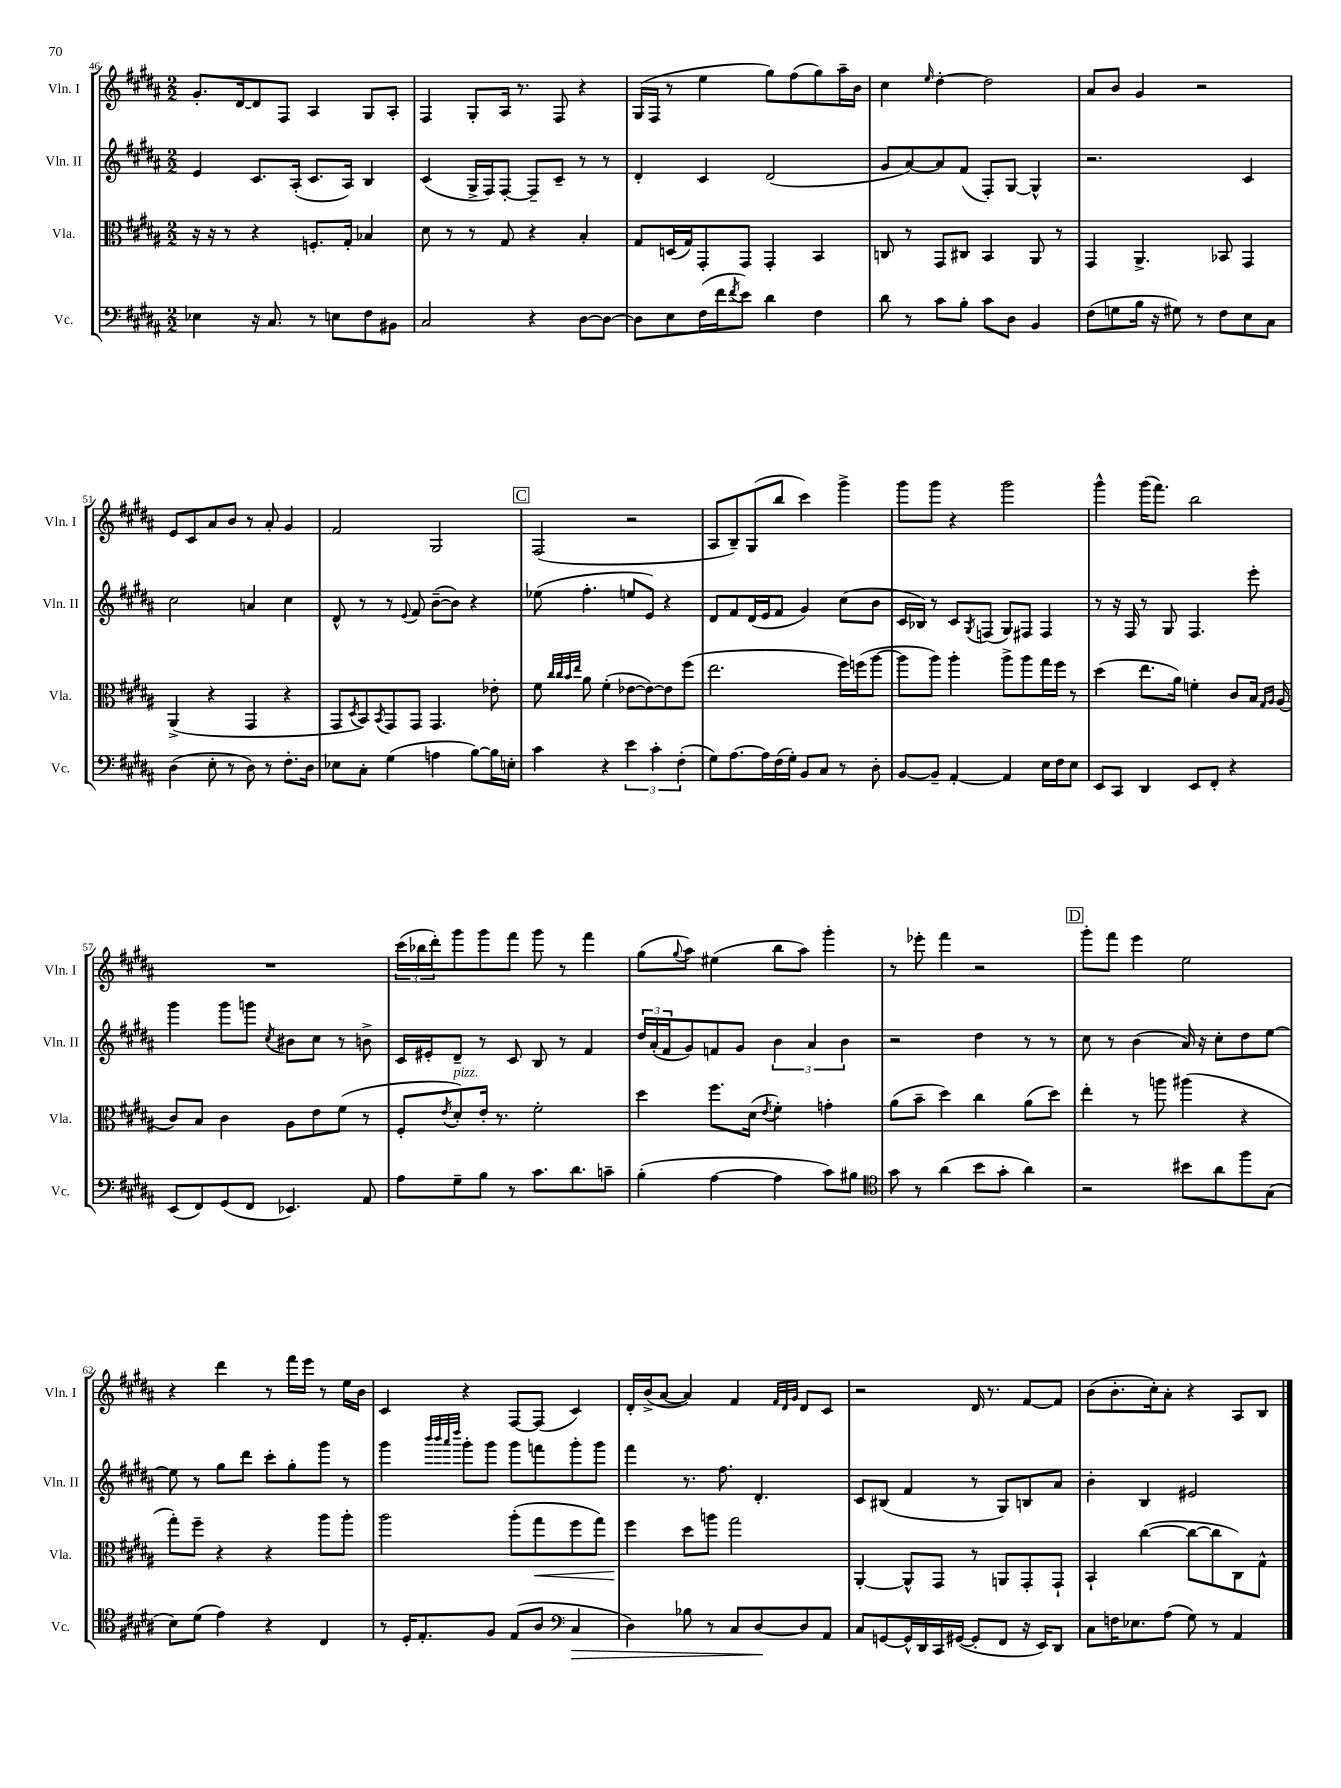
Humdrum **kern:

**kern	**dynam	**kern	**dynam	**kern	**kern
*part4	*part4	*part3	*part3	*part2	*part1
*staff4	*staff4	*staff3	*staff3	*staff2	*staff1
*I"Vc.	*	*I"Vla.	*	*I"Vln. II	*I"Vln. I
*I'Vc.	*	*I'Vla.	*	*I'Vln. II	*I'Vln. I
*clefF4	*	*clefC3	*	*clefG2	*clefG2
*k[f#c#g#d#a#]	*	*k[f#c#g#d#a#]	*	*k[f#c#g#d#a#]	*k[f#c#g#d#a#]
*M2/2	*	*M2/2	*	*M2/2	*M2/2
=46	=46	=46	=46	=46	=46
4E-X\	.	16r	.	4e/	8.g#'/L
.	.	16r	.	.	.
.	.	8r	.	.	.
.	.	.	.	.	[16d#/k
16r	.	4r	.	8.c#/L	8d#/]
8.C#/	.	.	.	.	.
.	.	.	.	.	8F#/J
.	.	.	.	(16A#'/Jk	.
8r	.	8.Fn'/L	.	8.c#/L	4A#/
8En\L	.	.	.	.	.
.	.	16G#'/Jk	.	16A#/Jk)	.
8F#\	.	4B-X/	.	4B/	8G#/L
8BB#X\J	.	.	.	.	8A#'/J
=47	=47	=47	=47	=47	=47
2C#/	.	8d#\	.	(4c#/	4F#/
.	.	8r	.	.	.
.	.	8r	.	16G#^/LL	8G#'/L
.	.	.	.	16F#/J)	.
.	.	8G#/	.	[8F#'/J	16A#/Jk
.	.	.	.	.	8.r
4r	.	4r	.	8F#~/L]	.
.	.	.	.	8c#~/J	8F#/
[8D#\L	.	4B'/	.	8r	4r
8D#\J_	.	.	.	8r	.
=48	=48	=48	=48	=48	=48
8D#\L]	.	8G#/L	.	4d#'/	(16G#/LL
.	.	.	.	.	16F#/JJ
8E\	.	(16Dn/L	.	.	8r
.	.	16G#/J)	.	.	.
(16F#\L	.	8GG#'/	.	4c#/	4ee\
16f#\J	.	.	.	.	.
8qf#/	.	.	.	.	.
8e\J)	.	8GG#/J	.	.	.
4d#\	.	4GG#'/	.	(2d#/	8gg#\L)
.	.	.	.	.	(8ff#\
4F#\	.	4BB/	.	.	8gg#\)
.	.	.	.	.	16aa#~\L
.	.	.	.	.	16b\JJ
=49	=49	=49	=49	=49	=49
8d#\	.	8Cn/	.	8g#/L	4cc#\
8r	.	8r	.	[8a#/)	.
.	.	.	.	.	16qqee/
8c#\L	.	8GG#/L	.	8a#/]	[4dd#'\
8B'\J	.	8C#X/J	.	(8f#/J	.
8c#\L	.	4BB/	.	8F#'/L)	2dd#\]
8D#\J	.	.	.	[8G#/J	.
4BB/	.	8AA#/	.	4G#^^/]	.
.	.	8r	.	.	.
=50	=50	=50	=50	=50	=50
(8F#\L	.	4GG#/	.	2.r	8a#/L
8Gn\	.	.	.	.	8b/J
16B\Jk	.	4.AA#^/	.	.	4g#/
16r	.	.	.	.	.
8G#X\)	.	.	.	.	.
8r	.	.	.	.	2r
8F#\L	.	8BB-X/	.	.	.
8E\	.	4GG#/	.	4c#/	.
8C#\J	.	.	.	.	.
!!LO:LB:g=z
=51	=51	=51	=51	=51	=51
(4D#\	.	(4AA#^/	.	2cc#\	8e/L
.	.	.	.	.	8c#/
8E'\	.	4r	.	.	8a#/
8r	.	.	.	.	8b/J
8D#\)	.	4GG#/	.	4an/	8r
8r	.	.	.	.	8a#'/
8.F#'\L	.	4r	.	4cc#\	4g#/
16D#\Jk	.	.	.	.	.
=52	=52	=52	=52	=52	=52
8E-X\L	.	8GG#/L	.	8d#^^/	2f#/
.	.	8qD#/	.	.	.
8C#'\J	.	8BB/)	.	8r	.
.	.	8qBB/	.	.	.
(4G#\	.	8GG#/	.	8r	.
.	.	.	.	8qqe/	.
.	.	8GG#/J	.	8f#/	.
4An\	.	4.GG#/	.	([8b~\L	2G#/
.	.	.	.	8b\J])	.
[8B\L)	.	.	.	4r	.
16B\L]	.	8e-X'\	.	.	.
16En'\JJ	.	.	.	.	.
!!LO:REH:place=s1:t=C
=53	=53	=53	=53	=53	=53
4c#\	.	8f#\	.	(8ee-X\	(2F#/
.	.	32qqcc#/LLL	.	.	.
.	.	32qqcc#/	.	.	.
.	.	32qqb/	.	.	.
.	.	32qqee/JJJ	.	.	.
.	.	8a#\	.	4.ff#'\	.
4r	.	(4f#'\	.	.	.
6e\	.	[8e-X\L	.	8een/L	2r
.	.	8e-\_)	.	8e/J)	.
6c#'\	.	.	.	.	.
.	.	8e-\]	.	4r	.
(6F#'\	.	.	.	.	.
.	.	(8ff#\J	.	.	.
=54	=54	=54	=54	=54	=54
8G#\L)	.	2.ee\	.	8d#/L	8A#/L
[8.A#\	.	.	.	8f#/	8B~/)
.	.	.	.	(16d#/L	(8G#/
16A#\L]	.	.	.	16e/J	.
(16F#\	.	.	.	8f#/J	8bb/J
16G#'\JJ)	.	.	.	.	.
8BB/L	.	.	.	4g#/)	4ccc#\)
8C#/J	.	.	.	.	.
8r	.	16ff#\LL)	.	(8cc#\L	4ggg#^\
.	.	(16ffn\J	.	.	.
8D#'\	.	[8aa#\J	.	8b\J	.
=55	=55	=55	=55	=55	=55
[8BB/L	.	8aa#\L]	.	16c#/LL	8ggg#\L
.	.	.	.	16B-X/JJ)	.
8BB~/J]	.	8aa#\J)	.	8r	8ggg#\J
[4AA#'/	.	4aa#'\	.	8c#/L	4r
.	.	.	.	8qG#/	.
.	.	.	.	(8Fn/J	.
4AA#/]	.	8aa#^\L	.	8G#/L)	2ggg#\
.	.	8aa#\	.	8F#X/J	.
16E\LL	.	16gg#\L	.	4F#/	.
16F#\J	.	16ff#\JJ	.	.	.
8E\J	.	8r	.	.	.
=56	=56	=56	=56	=56	=56
8EE/L	.	(4dd#\	.	8r	4ggg#^^\
8CC#/J	.	.	.	16r	.
.	.	.	.	16F#/	.
4DD#/	.	8.ee\L	.	8r	(16ggg#\KL
.	.	.	.	.	8.fff#\J)
.	.	.	.	8G#/	.
.	.	16a#\Jk)	.	.	.
8EE/L	.	4fn'\	.	4.F#/	2bb\
8FF#'/J	.	.	.	.	.
4r	.	8c#/L	.	.	.
.	.	16B/Jk	.	8eee'\	.
.	.	16qqG#/LL	.	.	.
.	.	16qqA#/JJ	.	.	.
.	.	(16A#/	.	.	.
!!LO:LB:g=z
=57	=57	=57	=57	=57	=57
(8EE/L	.	8c#/L)	.	4ggg#\	1r
8FF#/)	.	8B/J	.	.	.
(8GG#/	.	4c#\	.	8ggg#\L	.
8FF#/J	.	.	.	8gggn\J	.
.	.	.	.	8qcc#/	.
4.EE-X/)	.	8A#\L	.	8b#X\L	.
.	.	8e\	.	8cc#\J	.
.	.	(8f#\J	.	8r	.
8AA#/	.	8r	.	8bn^\	.
=58	=58	=58	=58	=58	=58
8A#\L	.	8F#'/L	.	16c#/LL	(24ccc#\LL
.	.	.	.	.	24bb-X\
.	.	.	.	16e#X'/J	.
.	.	.	.	.	24ddd#'\J)
.	.	8qe/	.	.	.
!	!	!LO:TX:a:i:t=pizz.	!	!	!
8G#~\	.	8d#'/)	.	8d#~/J	8ggg#\
8B\J	.	16e'/Jk	.	8r	8ggg#\
.	.	8.r	.	.	.
8r	.	.	.	8c#/	8fff#\J
8.c#\L	.	2f#'\	.	8B/	8ggg#\
.	.	.	.	8r	8r
8.d#\	.	.	.	.	.
.	.	.	.	4f#/	4fff#\
8cn~\J	.	.	.	.	.
=59	=59	=59	=59	=59	=59
(4B'\	.	4dd#\	.	24dd#/LL	(8gg#\L
.	.	.	.	(24a#'/	.
.	.	.	.	24f#/J	.
.	.	.	.	.	8qqgg#/
.	.	.	.	8g#/)	8aa#\J)
[4A#\	.	8.ff#\L	.	8fn/	(4ee#X\
.	.	.	.	8g#/J	.
.	.	(16d#\Jk	.	.	.
.	.	8qe/	.	.	.
4A#\]	.	4f#'\)	.	6b\	8bb\L
.	.	.	.	.	8aa#\J)
.	.	.	.	6a#/	.
8c#\L)	.	4gn'\	.	.	4ggg#'\
.	.	.	.	6b\	.
8B#X\J	.	.	.	.	.
=60	=60	=60	=60	=60	=60
*clefC4	*	*	*	*	*
8g#\	.	(8a#\L	.	2r	8r
8r	.	8b~\J	.	.	8eee-X'\
(4a#\	.	4dd#\)	.	.	4fff#\
8b\L	.	4cc#\	.	4dd#\	2r
8g#'\J	.	.	.	.	.
4a#\)	.	(8a#\L	.	8r	.
.	.	8dd#\J)	.	8r	.
!!LO:REH:place=s1:t=D
=61	=61	=61	=61	=61	=61
2r	.	4ee'\	.	8cc#\	8ggg#'\L
.	.	.	.	8r	8fff#\J
.	.	8r	.	(4b\	4eee\
.	.	8aan\	.	.	.
8b#X\L	.	(4aa#X\	.	16a#/)	2ee\
.	.	.	.	16r	.
8a#\	.	.	.	8cc#'\L	.
8ff#\	.	4r	.	8dd#\	.
(8G#\J	.	.	.	[8ee\J	.
!!LO:LB:g=z
=62	=62	=62	=62	=62	=62
8B\L)	.	8gg#'\L)	.	8ee\]	4r
(8d#\J	.	8ff#~\J	.	8r	.
4e\)	.	4r	.	8gg#\L	4ddd#\
.	.	.	.	8ddd#\J	.
4r	.	4r	.	8ccc#'\L	8r
.	.	.	.	8gg#'\	16fff#\LL
.	.	.	.	.	16eee\JJ
4C#/	.	8aa#\L	.	8ggg#\J	8r
.	.	8aa#'\J	.	8r	16ee\LL
.	.	.	.	.	16b\JJ
=63	=63	=63	=63	=63	=63
8r	.	2aa#\	.	4ggg#\	4c#/
16D#'/KL	.	.	.	.	.
8.E'/	.	.	.	.	.
.	.	.	.	32qqbbb/LLL	.
.	.	.	.	32qqbbb/	.
.	.	.	.	32qqaaa#/	.
.	.	.	.	32qqdddd#/JJJ	.
.	.	.	.	8ggg#'\L	4r
8F#/J	.	.	.	8ggg#\J	.
(8E/L	.	(8aa#'\L	.	8ggg#\L	[8F#/L
!	!	!	!LO:HP:b	!	!
8A#/J	.	8gg#\	<	8fffn\	(8F#/J]
*clefF4	*	*	*	*	*
!	!LO:HP:b	!	!	!	!
4C#/	>	8ff#\	.	8ggg#'\	4c#/)
.	.	8gg#\J)	.	8ggg#\J	.
=64	=64	=64	=64	=64	=64
4D#\)	.	4ff#\	.	4fff#\	16d#'/LL
.	.	.	.	.	(16b^/J
.	.	.	.	.	[8a#/J
8B-X\	.	8dd#\L	[	8.r	4a#/])
8r	.	8aan\J	.	.	.
.	.	.	.	8.ff#\	.
8C#/L	.	2gg#\	.	.	4f#/
[8D#/	.	.	.	4.d#'/	.
.	.	.	.	.	32qqf#/LLL
.	.	.	.	.	32qqd#/
.	.	.	.	.	32qqg#/JJJ
8D#/]	]	.	.	.	8d#/L
8AA#/J	.	.	.	.	8c#/J
=65	=65	=65	=65	=65	=65
8C#/L	.	[4AA#'/	.	8c#/L	2r
[8GGn/	.	.	.	(8B#X/J	.
16GG^^/L]	.	8AA#^^/L]	.	4f#/	.
16DD#/	.	.	.	.	.
16CC#/	.	8GG#/J	.	.	.
([16GG#X/JJ	.	.	.	.	.
8GG#'/L]	.	8r	.	8r	16d#/
.	.	.	.	.	8.r
8FF#/J	.	8AAn/L	.	8G#/L)	.
16r	.	8GG#'/	.	8Bn/	[8f#/L
16EE/KL)	.	.	.	.	.
8DD#/J	.	8GG#`/J	.	8a#/J	8f#/J]
=66	=66	=66	=66	=66	=66
8C#\L	.	4BB`/	.	4b'\	(8b\L
16Fn\K	.	.	.	.	8.b'\
8.E-X\	.	.	.	.	.
.	.	([4cc#\	.	4B/	.
.	.	.	.	.	16cc#'\k)
(8A#\J	.	.	.	.	8a#'\J
8G#\)	.	8cc#\L_	.	2e#X/	4r
8r	.	8cc#\]	.	.	.
4AA#/	.	8C#\)	.	.	8A#/L
.	.	8G#^^\J	.	.	8B/J
==	==	==	==	==	==
*-	*-	*-	*-	*-	*-
